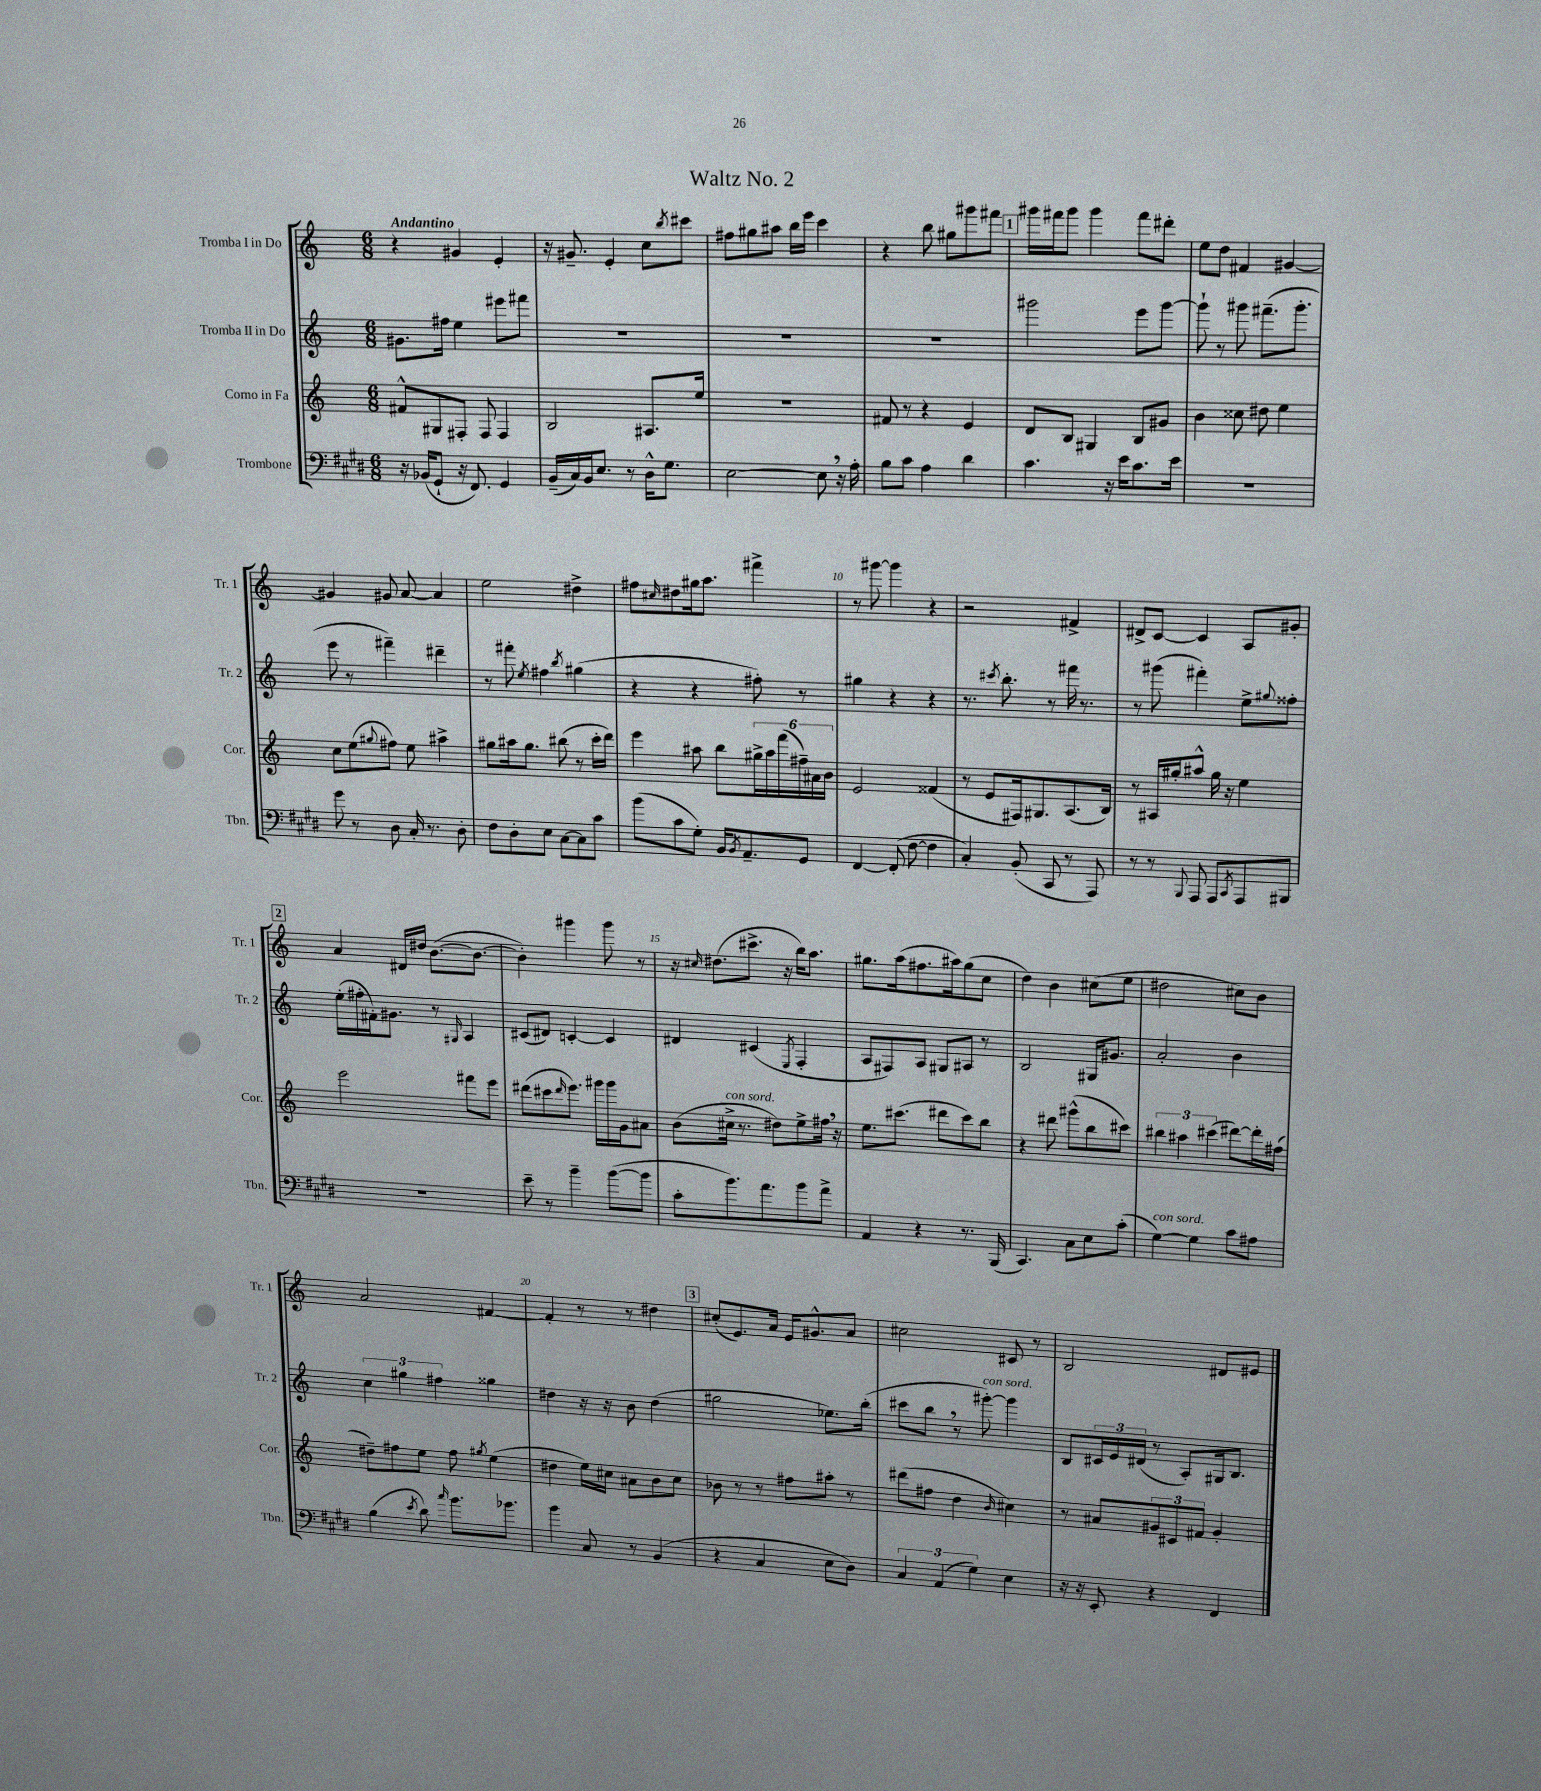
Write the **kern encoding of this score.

**kern	**kern	**kern	**kern
*staff4	*staff3	*staff2	*staff1
*clefF4	*clefG2	*clefG2	*clefG2
*k[f#c#g#d#]	*k[]	*k[]	*k[]
*M6/8	*M6/8	*M6/8	*M6/8
16r	8f#^^	8.g#	4r
(16BB-	.	.	.
8GG#`	8G#	.	.
.	.	16ff#	.
16r	8F#'	4ee	4g#
8.FF#)	.	.	.
.	8F#	.	.
4GG#	4F#	8eee#	4e'
.	.	8fff#	.
=	=	=	=
(16BB~	2B	2.r	16r
16C#)	.	.	8.g#~
16BB	.	.	.
8.E	.	.	.
.	.	.	4e'
8r	.	.	.
16D#^^	8.A#	.	8cc
8.G#	.	.	.
.	.	.	8qbb
.	.	.	8ccc#
.	16ee	.	.
=	=	=	=
[2E	2.r	2.r	8ff#
.	.	.	8gg#
.	.	.	8aa#
.	.	.	16bb
.	.	.	16eee
8E]	.	.	4ccc
16r	.	.	.
16A'	.	.	.
=	=	=	=
8B	8f#	2.r	4r
8c#	8r	.	.
4A	4r	.	8bb
.	.	.	8gg#
4d#	4e	.	8ggg#
.	.	.	8fff#
=	=	=	=
4.c#	8d	2ggg#	16ggg#
.	.	.	16fff#
.	8B	.	8ggg#
.	4G#	.	4ggg#
16r	.	.	.
16e	.	.	.
8.c#	8B	8eee	8fff#
.	8g#	[8ggg#	8ddd#'
16e	.	.	.
=	=	=	=
2.r	4b	8ggg#`]	8ee
.	.	8r	8dd
.	8cc##	8ggg#	4f#
.	8dd#	(8.fff#~	.
.	4ee	.	[4g#
.	.	8.ggg#'	.
=	=	=	=
8g#	8cc	8eee	4g#]
8r	(8ee	8r	.
.	8qqgg#	.	.
8D#	8ff#)	4fff#~)	8g#
16C#'	8ee	.	[8a
8.r	.	.	.
.	4aa#^	4ddd#~	4a]
8D#'	.	.	.
=	=	=	=
8F#	8gg#	8r	2ee
8D#'	16aa#	8fff#'	.
.	8.gg#	.	.
.	.	8qee	.
8E	.	4ff#	.
[8C#	(8bb#	.	.
.	.	8qbb	.
8C#]	8r	(4gg#	4dd#^
8c#	16ccc'	.	.
.	16ddd)	.	.
=	=	=	=
(8b	4eee	4r	8ff#
.	.	.	16qqcc#
8c#	.	.	8dd#
8G#')	8aa#	4r	16gg#
.	.	.	8.aa
16BB	8bb	.	.
8qBB	.	.	.
8.AA~	.	.	.
.	24gg#^	8ff#')	4fff#^
.	24aa#	.	.
.	(24fff	.	.
8GG#	24ff#~)	8r	.
.	24a#	.	.
.	24b	.	.
=	=	=	=
[4FF#	2e	4gg#	8r
.	.	.	[8ggg#
(8FF#']	.	4r	4ggg#]
[8F#	.	.	.
4F#]	(4f##	4r	4r
=	=	=	=
4C#')	8r	8.r	2r
.	8e	.	.
.	.	8qccc#	.
.	.	8.bb'	.
(8BB'	16F#)	.	.
.	8.G#	.	.
8CC#	.	8r	.
8r	(8.A	16fff#	4f#^
.	.	8.r	.
8AAA)	.	.	.
.	16B)	.	.
=	=	=	=
8r	8r	8r	8d#^
8r	16A#	(8ggg#	[8c
.	16gg#'	.	.
8qqBBB	.	.	.
8AAA	8aa#^^	4fff#')	4c]
8AAA	16gg#	.	.
.	16r	.	.
8qCC#	.	.	.
8AAA	4ee	8ee^	8A
.	.	8qqgg#	.
8BBB#	.	8ff##'	8g#'
=	=	=	=
2.r	2eee	(16ee'	4a
.	.	16ff#'	.
.	.	16f#')	.
.	.	8.g#	.
.	.	.	16d#
.	.	.	16dd#
.	.	8r	([8.b
.	.	16qqG#	.
.	8fff#	4A	.
.	.	.	8.b_
.	8eee	.	.
=	=	=	=
8e~	(8ddd#	(8c#	4b'])
8r	8ccc#	8d#)	.
.	16qqddd#	.	.
4b~	8.eee)	[4c'	4ggg#
.	16ggg#	.	.
([8b	16ggg#	4c]	8ggg#
.	16g	.	.
8b]	8a#	.	8r
=	=	=	=
8c#'	(8b	4d#	16r
.	.	.	16qqcc#
.	.	.	(8.dd#
8.b)	16cc#^	.	.
.	8.r	.	.
.	.	(4c#	8.ccc#^
8.a	.	.	.
.	8dd#)	.	.
.	.	.	16r
.	.	8qE	.
8b	8ee^	4F'	16bb)
.	.	.	8.aa
8a^	16ff#	.	.
.	16r	.	.
=	=	=	=
4AA	8.ee	8A	8.gg#
.	.	8F#)	.
.	(8.ccc#	.	(16aa
4r	.	8A	8.ff#
.	8ddd#	8G#	.
.	.	.	16aa#)
8.r	8ccc#)	8A#	(8gg#
.	8bb	8r	8cc
(16BBB	.	.	.
=	=	=	=
4.CC#)	4r	2B	4dd)
.	8ddd#	.	4b
8C#	(8ggg#^^	.	.
8E	8bb	16G#	(8cc#
.	.	8.g#	.
(8c#'	8ccc#)	.	8ee
=	=	=	=
[4G#)	6bb#	2a'	2dd#
.	6aa#	.	.
4G#]	.	.	.
.	(6ccc#	.	.
8c#	[8ddd#)	4b	8cc#)
8A#	16ddd#']	.	8b
.	(16ff#	.	.
=	=	=	=
(4B	8dd#~)	6cc	2a
.	8ff#	.	.
.	.	6gg#	.
8qe	.	.	.
8d#)	8ee	.	.
.	.	6ff#	.
16qqcc#	.	.	.
8.b	8ff#	.	.
.	8qgg#	.	.
.	(4ee	4gg##	[4f#
8.b-	.	.	.
=	=	=	=
4b	4dd#	4dd#	4f#']
8C#	16ee)	16r	8r
.	16cc#	16r	.
8r	8a#	8b	8r
(4BB	8b	(4dd#	4dd#
.	8cc#	.	.
=	=	=	=
4r	8b-	2gg#	(8cc#'
.	8r	.	8.e)
4C#	8r	.	.
.	.	.	16a
.	8ff#	.	16e
.	.	.	8.g#^^
8E	8aa#'	8.ee-)	.
8D#)	8r	.	8a
.	.	(16bb'	.
=	=	=	=
6C#	(8ddd#	8ccc#	2cc#
.	8ff#	8bb	.
(6AA	.	.	.
.	4dd	8r	.
6G#)	.	.	.
.	.	[8ggg#')	.
.	16qqb	.	.
4E	4cc#)	4ggg#]	8c#
.	.	.	8r
=	=	=	=
16r	8r	8B	2B
16r	.	.	.
8EE'	8a#	24c#	.
.	.	24e	.
.	.	(24d#	.
4r	12g#	8r	.
.	12c#	.	.
.	.	8A')	.
.	12f#	.	.
4FF#	4g#'	16G#	8d#
.	.	8.B	.
.	.	.	8e#
==	==	==	==
*-	*-	*-	*-
